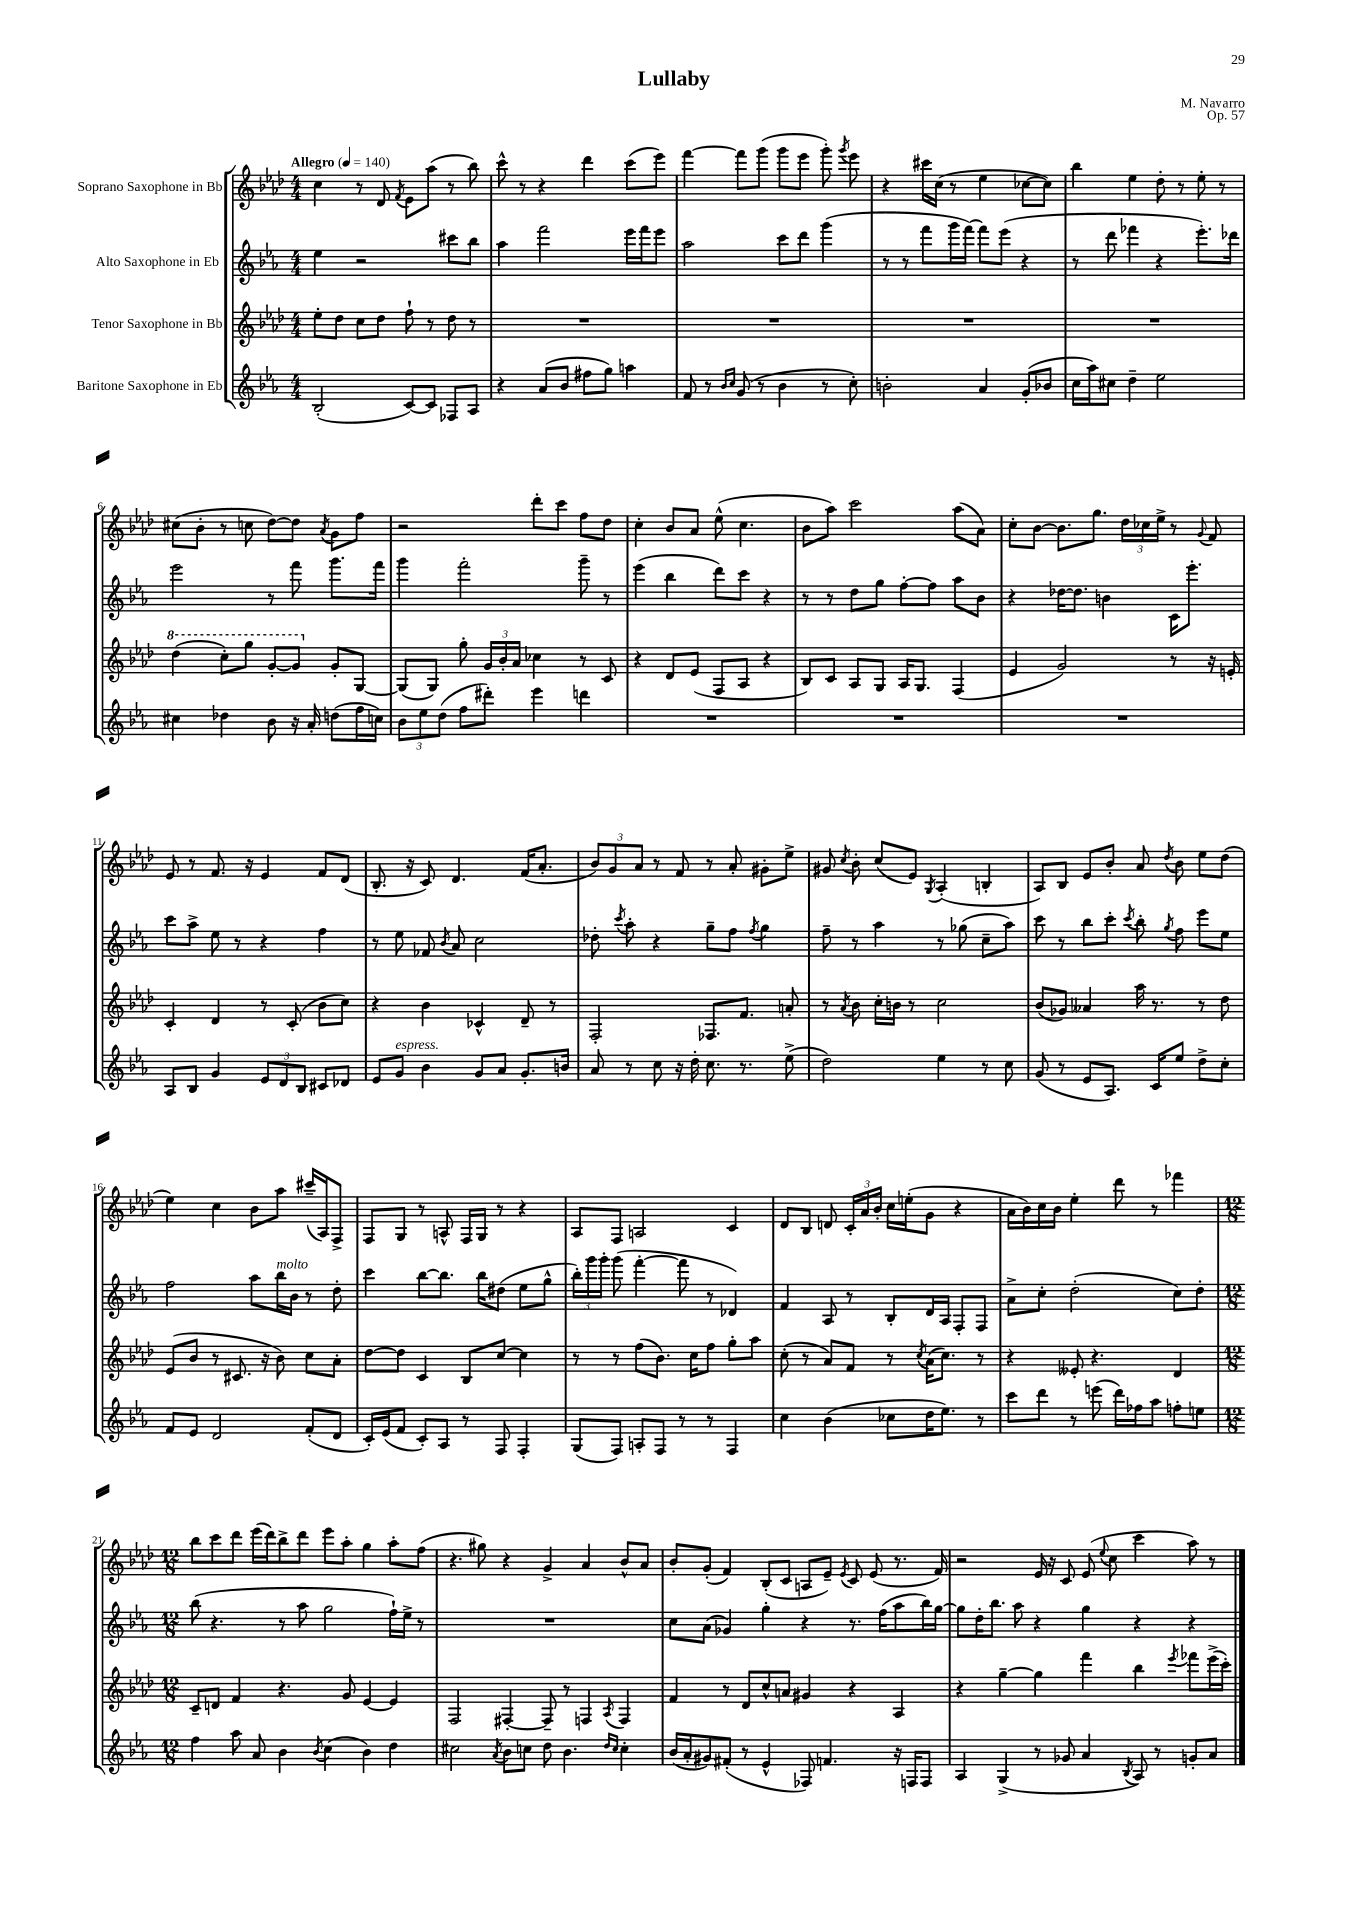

**kern	**kern	**kern	**kern
*staff4	*staff3	*staff2	*staff1
*clefG2	*clefG2	*clefG2	*clefG2
*k[b-e-a-]	*k[b-e-a-d-]	*k[b-e-a-]	*k[b-e-a-d-]
*M4/4	*M4/4	*M4/4	*M4/4
*MM140	*MM140	*MM140	*MM140
(2B-'	8ee-'	4ee-	4cc
.	8dd-	.	.
.	8cc	2r	8r
.	8dd-	.	8d-
.	.	.	8qf
[8c)	8ff`	.	8e-
8c]	8r	.	(8aa-
8F-	8dd-	8ccc#	8r
8A-	8r	8bb-	8bb-)
=	=	=	=
4r	1r	4aa-	8ccc^^
.	.	.	8r
(8a-	.	2fff	4r
8b-	.	.	.
8ff#	.	.	4ddd-
8gg)	.	.	.
4aa	.	16eee-	(8ccc
.	.	16fff	.
.	.	8eee-	8eee-)
=	=	=	=
8f	1r	2aa-	[4fff
8r	.	.	.
16qqb-	.	.	.
16qqcc	.	.	.
(8g	.	.	8fff]
8r	.	.	(8ggg
4b-	.	8ccc	8ggg
.	.	8ddd	8eee-
8r	.	(4ggg	8ggg')
.	.	.	8qggg
8cc')	.	.	8eee-
=	=	=	=
2b'	1r	8r	4r
.	.	8r	.
.	.	8fff	16ccc#
.	.	.	(16cc
.	.	16ggg	8r
.	.	[16fff)	.
4a-	.	8fff]	4ee-
.	.	(8eee-	.
(8g'	.	4r	[8cc-
8b-	.	.	8cc-])
=	=	=	=
16cc	1r	8r	4bb-
16aa-)	.	.	.
8cc#	.	8ddd	.
4dd~	.	4fff-	4ee-
2ee-	.	4r	8dd-'
.	.	.	8r
.	.	8.eee-')	8ee-'
.	.	.	8r
.	.	16ddd-	.
=	=	=	=
4cc#	(4ddd-	2eee-	(8cc#
.	.	.	8b-'
4dd-	8ccc')	.	8r
.	8ggg	.	8cc
8b-	[8gg'	8r	[8dd-)
16r	8gg]	8fff	8dd-]
16a-'	.	.	.
.	.	.	8qa-
(8dd	8g'	8.ggg	8g
16ff	[8G	.	8ff
16cc)	.	16fff	.
=	=	=	=
12b-	(8G]	4ggg	2r
12ee-	.	.	.
.	8G)	.	.
(12dd	.	.	.
8ff	8gg'	2fff'	.
8ddd#')	24g	.	.
.	24b-'	.	.
.	24a-	.	.
4eee-	4cc-	.	8ddd-'
.	.	.	8ccc
4ddd	8r	8ggg~	8ff
.	8c	8r	8dd-
=	=	=	=
1r	4r	(4eee-	4cc'
.	8d-	4bb-	8b-
.	(8e-	.	8a-
.	8F	8ddd)	(8ee-^^
.	8A-	8ccc	4.cc
.	4r	4r	.
=	=	=	=
1r	8B-)	8r	8b-
.	8c	8r	8aa-)
.	8A-	8dd	2ccc
.	8G	8gg	.
.	16A-	[8ff'	.
.	8.G	.	.
.	.	8ff]	.
.	(4F	8aa-	(8aa-
.	.	8b-	8a-)
=	=	=	=
1r	4e-	4r	8cc'
.	.	.	[8b-
.	2g)	[16dd-	8.b-]
.	.	8.dd-]	.
.	.	.	8.gg
.	.	4b	.
.	.	.	24dd-
.	.	.	24cc-
.	.	.	24ee-^
.	8r	16c	8r
.	.	8.eee-'	.
.	.	.	8qqg
.	16r	.	8f
.	16e'	.	.
=	=	=	=
8A-	4c'	8ccc	8e-
8B-	.	8aa-^	8r
4g	4d-	8ee-	8.f
.	.	8r	.
.	.	.	16r
12e-	8r	4r	4e-
12d	.	.	.
.	(8c'	.	.
12B-	.	.	.
8c#	8b-	4ff	8f
8d-	8cc)	.	(8d-
=	=	=	=
8e-	4r	8r	8.B-'
8g	.	8ee-	.
.	.	.	16r
4b-	4b-	8f-	8c)
.	.	8qb-	.
.	.	8a-	4.d-
8g	4c-^^	2cc	.
8a-	.	.	.
8.g'	8d-~	.	(16f
.	.	.	8.a-'
.	8r	.	.
16b	.	.	.
=	=	=	=
8a-	2F'	8dd-'	12b-)
.	.	.	12g
.	.	8qccc	.
8r	.	8aa-'	.
.	.	.	12a-
8cc	.	4r	8r
16r	.	.	8f
16dd'	.	.	.
8.cc	8.F-	8gg~	8r
.	.	8ff	8a-'
8.r	8.f	.	.
.	.	8qff	.
.	.	4gg	8g#'
(8ee-^	8a'	.	8ee-^
=	=	=	=
2dd)	8r	8ff~	8g#
.	8qa-	.	8qcc
.	8b-	8r	8b-'
.	16cc'	4aa-	(8cc
.	16b	.	.
.	8r	.	8e-)
.	.	.	8qG
4ee-	2cc	8r	(4A-'
.	.	(8gg-	.
8r	.	8cc~	4B'
8cc	.	8aa-)	.
=	=	=	=
(8g	(8b-	8ccc	8A-)
8r	8g-)	8r	8B-
8e-	4a--	8bb-	8e-
8.A-)	.	8ccc'	8b-'
.	.	8qccc	.
.	16aa-	8bb-'	8a-
16c	8.r	.	.
.	.	8qgg	8qdd-
8ee-	.	8ff	8b-
8dd^	8r	8eee-	8ee-
8cc'	8dd-	8ee-	(8dd-
=	=	=	=
8f	(8e-	2ff	4ee-)
8e-	8b-	.	.
2d	8r	.	4cc
.	8.c#	.	.
.	.	8aa-	8b-
.	16r	.	.
.	8b-)	16bb-	8aa-
.	.	16b-	.
(8f'	8cc	8r	(16ccc#~
.	.	.	16A-)
8d	8a-'	8dd'	8F^
=	=	=	=
16c')	[8dd-	4ccc	8F
(16e-	.	.	.
8f	8dd-]	.	8G
8c')	4c	[8bb-	8r
8A-	.	8.bb-]	8A^^
8r	8B-	.	16F
.	.	16bb-	16G
8F	[8cc	(8dd#	8r
4F'	4cc]	8ee-	4r
.	.	8gg^^	.
=	=	=	=
(8G	8r	24bb-')	8A-
.	.	24ggg	.
.	.	24ggg'	.
8F)	8r	(8ggg	8F
8A'	(8ff	[4fff'	2A
8F	8.b-)	.	.
8r	.	8fff]	.
.	16cc	.	.
8r	8ff	8r	.
4F	8gg'	4d-)	4c
.	8aa-	.	.
=	=	=	=
4cc	(8cc'	4f	8d-
.	8r	.	8B-
(4b-	8a-)	8A-	8d
.	8f	8r	24c'
.	.	.	24a-
.	.	.	24b-'
8cc-	8r	8B-'	16cc
.	.	.	(16ee'
.	8qcc	.	.
16dd	(16a-	16d	8g
8.ee-)	8.cc)	16A-	.
.	.	8F'	4r
8r	8r	8F	.
=	=	=	=
8ccc	4r	8a-^	16a-
.	.	.	16b-)
8ddd	.	8cc'	16cc
.	.	.	16b-
8r	8e--'	(2dd'	4ee-'
(8eee	4.r	.	.
16ddd)	.	.	8ddd-
16ff-	.	.	.
8aa-	.	.	8r
8ff'	4d-	8cc)	4fff-
8ee	.	8dd'	.
=	=	=	=
*M12/8	*M12/8	*M12/8	*M12/8
4ff	8c~	(8bb-	8bb-
.	8d	4.r	8ccc
8aa-	4f	.	8ddd-
8a-	.	.	(16eee-
.	.	.	16ddd-)
4b-	4.r	8r	8bb-^
.	.	8aa-	8ddd-
8qb-	.	.	.
(4cc	.	2gg	8eee-
.	8g	.	8aa-'
4b-)	[4e-	.	4gg
4dd	4e-]	16ff`)	8aa-'
.	.	16ee-^	.
.	.	8r	(8ff
=	=	=	=
2cc#	2F	1.r	4.r
.	.	.	8gg#)
8qa-	.	.	.
8b-	[4F#'	.	4r
8cc	.	.	.
8dd	8F#~]	.	4g^
4.b-	8r	.	.
.	4F	.	4a-
16qqdd	.	.	.
16qqcc	8qA-	.	.
4cc'	4F	.	8b-^^
.	.	.	8a-
=	=	=	=
(16b-	4f	8cc	8b-'
16a-'	.	.	.
8g#)	.	(8a-	(8g'
(8f#'	8r	4g-)	4f)
8r	8d-	.	.
4e-^^	8cc^^	4gg'	(8B-'
.	8a	.	8c
8F-)	4g#	4r	8A
4.f	.	.	8e-~)
.	.	.	8qe-
.	4r	8.r	8c
.	.	.	(8e-
.	.	(16ff	.
16r	4A-	8aa-	8.r
16F	.	.	.
8F	.	16bb-)	.
.	.	[16gg	16f)
=	=	=	=
4A-	4r	8gg]	2r
.	.	16dd'	.
.	.	8.bb-	.
(4G^	[4gg~	.	.
.	.	8aa-	.
8r	4gg]	4r	16e-
.	.	.	16r
8g-	.	.	8c
4a-	4fff	4gg	(8e-
.	.	.	8qqee-
.	.	.	8cc
8qB-	.	.	.
8A-)	4bb-	4r	4ccc
8r	.	.	.
.	8qeee-	.	.
8g'	8fff-	4r	8aa-)
8a-	(16eee-^	.	8r
.	16ccc')	.	.
==	==	==	==
*-	*-	*-	*-
